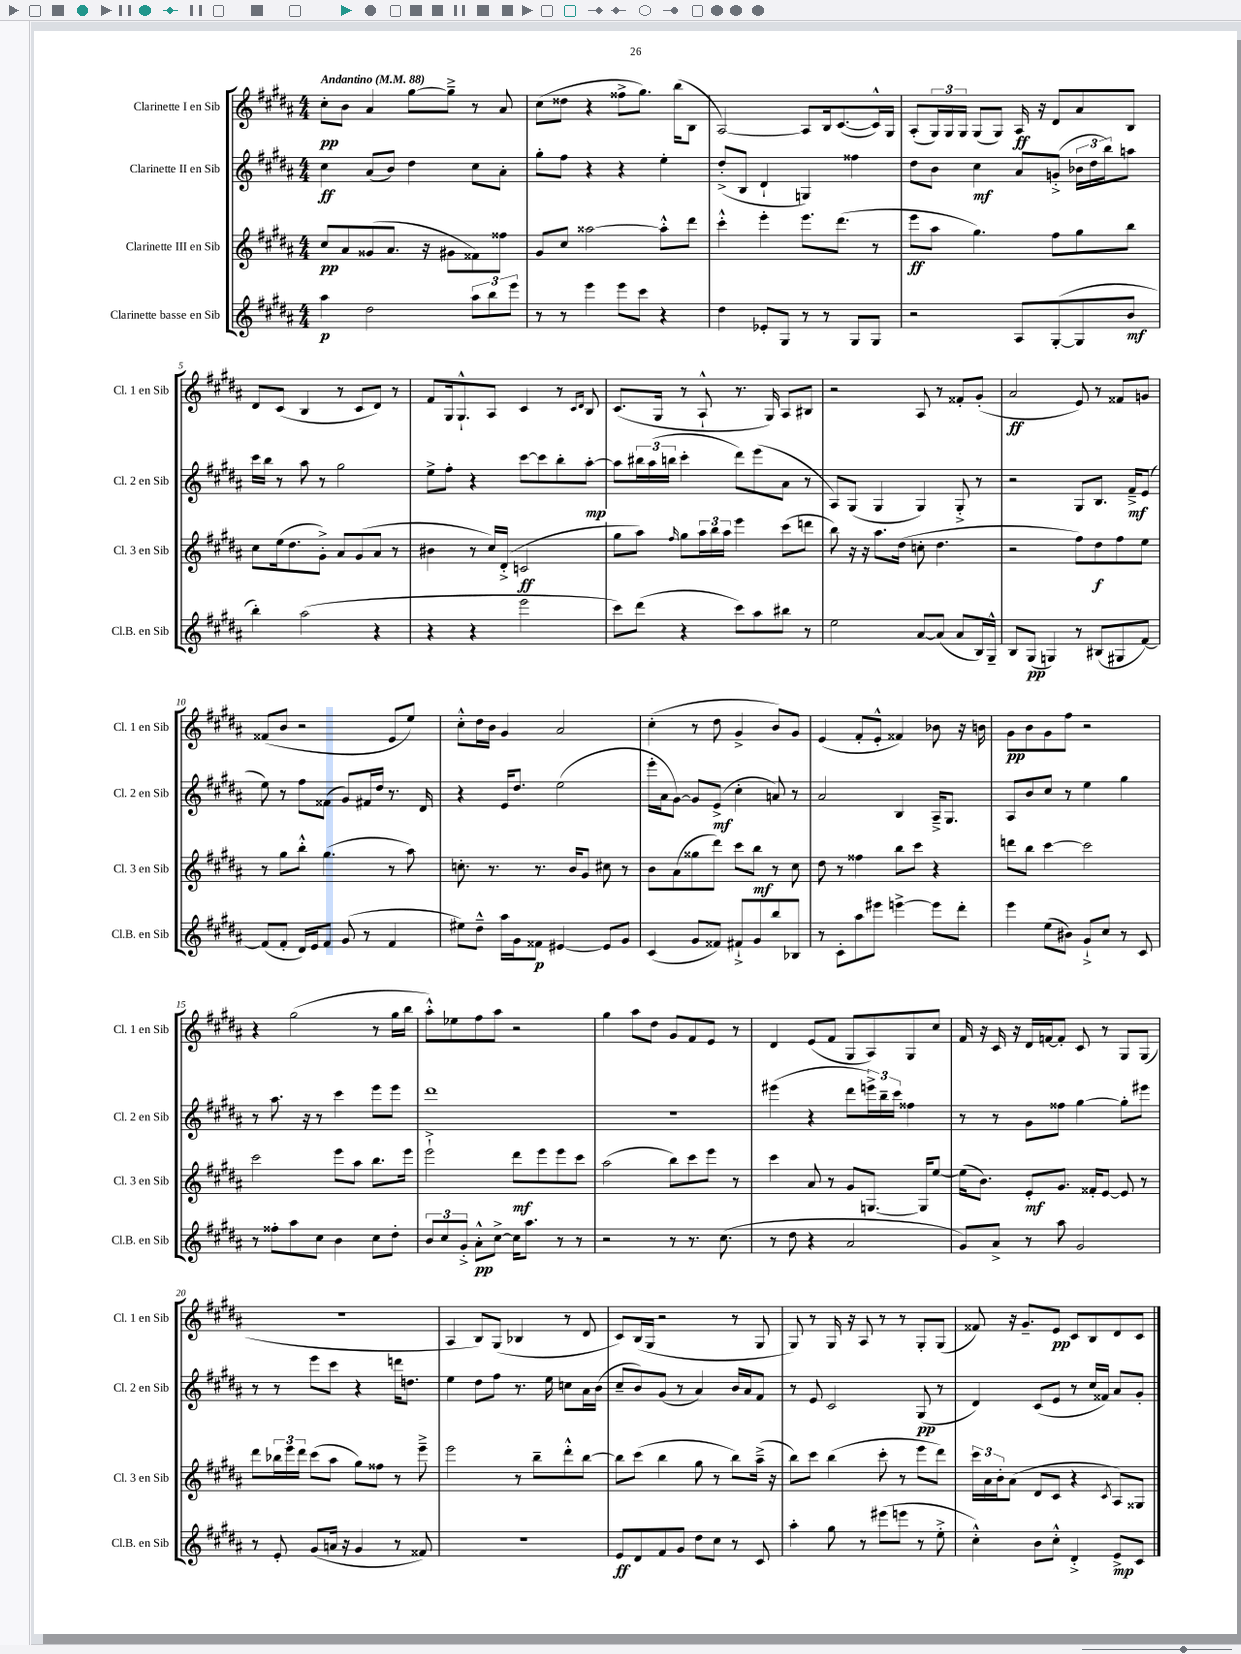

**kern	**dynam	**kern	**dynam	**kern	**dynam	**kern	**dynam
*part4	*part4	*part3	*part3	*part2	*part2	*part1	*part1
*staff4	*staff4	*staff3	*staff3	*staff2	*staff2	*staff1	*staff1
*I"Clarinette basse en Sib	*	*I"Clarinette III en Sib	*	*I"Clarinette II en Sib	*	*I"Clarinette I en Sib	*
*I'Cl.B. en Sib	*	*I'Cl. 3 en Sib	*	*I'Cl. 2 en Sib	*	*I'Cl. 1 en Sib	*
*clefG2	*	*clefG2	*	*clefG2	*	*clefG2	*
*k[f#c#g#d#a#]	*	*k[f#c#g#d#a#]	*	*k[f#c#g#d#a#]	*	*k[f#c#g#d#a#]	*
*M4/4	*	*M4/4	*	*M4/4	*	*M4/4	*
*MM88	*	*MM88	*	*MM88	*	*MM88	*
=1	=1	=1	=1	=1	=1	=1	=1
!	!	!	!	!	!	!LO:TX:a:B:t=Andantino	!
4aa#\	p	8cc#/L	pp	4cc#\	ff	8cc#'\L	pp
.	.	8a#/	.	.	.	8b\J	.
2dd#\	.	(8g##X/	.	(8a#/L	.	4a#/	.
.	.	8.a#/J	.	8b/J)	.	.	.
.	.	.	.	4dd#\	.	[8gg#\L	.
.	.	16r	.	.	.	.	.
.	.	8g#X\L	.	.	.	8gg#~^\J]	.
12aa#\L	.	8f##X\)	.	8cc#\L	.	8r	.
12bb\	.	.	.	.	.	.	.
.	.	8ff##X\J	.	8a#'\J	.	8a#/	.
12eee\J	.	.	.	.	.	.	.
=2	=2	=2	=2	=2	=2	=2	=2
8r	.	8g#/L	.	8gg#'\L	.	(8cc#\L	.
8r	.	8cc#/J	.	8ff#\J	.	8dd##X\J	.
4eee\	.	[2aa##X\	.	4r	.	4r	.
8eee\L	.	.	.	4r	.	8ff##X^\L	.
8ccc#\J	.	.	.	.	.	8.gg#\J)	.
4r	.	8aa##'^^\L]	.	4ee'\	.	.	.
.	.	.	.	.	.	(16bb\KL	.
.	.	8ddd#\J	.	.	.	8B\J	.
=3	=3	=3	=3	=3	=3	=3	=3
4dd#\	.	4ccc#'^^\	.	(8dd#'^/L	.	[2A#/)	.
.	.	.	.	8B/J	.	.	.
8e-X'/L	.	4eee'\	.	4d#`/	.	.	.
8G#/J	.	.	.	.	.	.	.
8r	.	8.eee\L	.	4Gn/)	.	8A#/L]	.
8r	.	.	.	.	.	16B/k	.
.	.	(8.ddd#\J	.	.	.	([8.c#/	.
8G#/L	.	.	.	4ff##X\	.	.	.
8G#/J	.	8r	.	.	.	16c#^^/L])	.
.	.	.	.	.	.	16G#/JJ	.
=4	=4	=4	=4	=4	=4	=4	=4
2r	.	8eee\L	ff	8dd#\L	.	(8A#'/L	.
.	.	8aa#\J	.	8b\J	.	24G#/L)	.
.	.	.	.	.	.	24G#/	.
.	.	.	.	.	.	24G#/JJ	.
.	.	4.gg#\)	.	4cc#\	mf	(8G#/L	.
.	.	.	.	.	.	8G#/J)	.
8A#/L	.	.	.	8a#/L	.	16A#/	ff
.	.	.	.	.	.	16r	.
([8G#'/	.	8ff#\L	.	(8gn'^/J	.	8d#/L	.
8G#/]	.	8gg#\	.	24b-X\LL	.	8a#/	.
.	.	.	.	24dd#\	.	.	.
.	.	.	.	24bb\J)	.	.	.
8b/J	mf	8bb\J	.	8aan\J	.	8B/J	.
!!LO:LB:g=z
=5	=5	=5	=5	=5	=5	=5	=5
4bb'\)	.	8cc#\L	.	16ccc#\LL	.	8d#/L	.
.	.	.	.	16bb\JJ	.	.	.
.	.	(16ee\k	.	8r	.	(8c#/J	.
.	.	8.dd#\	.	.	.	.	.
(2aa#\	.	.	.	8aa#\	.	4B/	.
.	.	8g#'^\J)	.	8r	.	.	.
.	.	8a#/L	.	2gg#\	.	8r	.
.	.	(8g#/	.	.	.	8c#/L	.
4r	.	8a#/J	.	.	.	8d#/J)	.
.	.	8r	.	.	.	8r	.
=6	=6	=6	=6	=6	=6	=6	=6
4r	.	4b#X\	.	8ee^\L	.	8f#/L	.
.	.	.	.	8ff#'\J	.	16G#/k	.
.	.	.	.	.	.	8.G#`^^/	.
4r	.	8r	.	4r	.	.	.
.	.	16cc#/LL)	.	.	.	8A#/J	.
.	.	(16d#'^/JJ	.	.	.	.	.
2eee\	.	2cn/	ff	[8ccc#\L	.	4c#/	.
.	.	.	.	8ccc#\]	.	.	.
.	.	.	.	8bb'\	.	8r	.
.	.	.	.	.	.	16qqc#/LL	.
.	.	.	.	.	.	16qqd#/JJ	.
.	.	.	.	[8aa#'\J	mp	8B/	.
=7	=7	=7	=7	=7	=7	=7	=7
8ccc#\L)	.	8gg#\L	.	8aa#\L]	.	(8.c#/L	.
(8ddd#\J	.	8aa#\J)	.	24bb#X\L	.	.	.
.	.	.	.	(24aa#\	.	.	.
.	.	.	.	.	.	16G#/Jk	.
.	.	.	.	24bbn\JJ	.	.	.
.	.	16qqff#/	.	.	.	.	.
4r	.	8gg#\L	.	4ccc#'\	.	8r	.
.	.	24aa#\L	.	.	.	8A#`^^/	.
.	.	24bb\	.	.	.	.	.
.	.	24aa#\JJ	.	.	.	.	.
8ccc#\L)	.	4eee\	.	8ddd#\L)	.	8.r	.
8aa#\	.	.	.	(8eee\	.	.	.
.	.	.	.	.	.	16G#/)	.
8bb#X\J	.	(8ccc#\L	.	8a#\J	.	8A#/L	.
8r	.	8dddn\J	.	8r	.	8B#X/J	.
=8	=8	=8	=8	=8	=8	=8	=8
2ee\	.	8bb\)	.	8A#/L)	.	2r	.
.	.	16r	.	(8G#/J	.	.	.
.	.	16r	.	.	.	.	.
.	.	8.aa#\L	.	4G#/	.	.	.
.	.	(16dd#\Jk	.	.	.	.	.
[8a#/L	.	8ccn'\	.	4G#/)	.	8A#/	.
(8a#/J]	.	4.dd#\	.	.	.	8r	.
8a#/L	.	.	.	8G#'^/	.	8f##X'/L	.
16B/L)	.	.	.	8r	.	(8g#'/J	.
16G#~^^/JJ	.	.	.	.	.	.	.
=9	=9	=9	=9	=9	=9	=9	=9
8B/L	.	2r	.	2r	.	2a#/	ff
(8G#/J	pp	.	.	.	.	.	.
4Gn/)	.	.	.	.	.	.	.
8r	.	8ff#\L)	.	8G#/L	.	8e/)	.
(8B#X/L	.	8dd#\	f	8.B/J	.	8r	.
8G#X/	.	8ff#\	.	.	.	8f##X/L	.
.	.	.	.	16f#~^/KL	mf	.	.
[8f#/J)	.	8ee\J	.	(8e/J	.	8gn/J	.
!!LO:LB:g=z
=10	=10	=10	=10	=10	=10	=10	=10
(8f#/L]	.	8r	.	8ee\)	.	(8f##X/L	.
8f#'/J	.	8gg#\L	.	8r	.	8b/J	.
16d#/LL)	.	8bb'^^\J	.	8ff#\L	.	2r	.
16e/J	.	.	.	.	.	.	.
8f#/J	.	(4.gg#\	.	(8f##X\J	.	.	.
(8g#/	.	.	.	8g#/L)	.	.	.
8r	.	.	.	16f#X/L	.	.	.
.	.	.	.	16dd#/JJ	.	.	.
4f#/	.	8r	.	8.r	.	8e/L	.
.	.	8aa#\)	.	.	.	8ee/J)	.
.	.	.	.	16d#/	.	.	.
=11	=11	=11	=11	=11	=11	=11	=11
8ee#X\L)	.	8.ccn'\	.	4r	.	8cc#'^^\L	.
8dd#~^^\J	.	.	.	.	.	16dd#\L	.
.	.	8.r	.	.	.	16b\JJ	.
16aa#\LL	.	.	.	16e/KL	.	4g#/	.
16g#\J	.	.	.	8.dd#/J	.	.	.
8f##X\J	p	8.r	.	.	.	.	.
[4e#X/	.	.	.	(2ee\	.	2a#/	.
.	.	16b/KL	.	.	.	.	.
.	.	8g#/J	.	.	.	.	.
8e#/L]	.	8cc#X\	.	.	.	.	.
8g#/J	.	8r	.	.	.	.	.
=12	=12	=12	=12	=12	=12	=12	=12
(4c#/	.	8b\L	.	16eee'\LL	.	(4cc#'\	.
.	.	.	.	16a#\J	.	.	.
.	.	(8a#\	.	[8g#\J)	.	.	.
8g#/L	.	8gg##X\	.	8g#/L]	.	8r	.
8f##X/J)	.	8ddd#\J)	.	(8e^/J	mf	8dd#\	.
8f#X`^/L	.	8ccc#\L	.	4cc#'\	.	4g#^/	.
8g#/	.	8bb\J	mf	.	.	.	.
8bb/	.	8r	.	8an/)	.	8b/L)	.
8B-X/J	.	8cc#\	.	8r	.	8g#/J	.
=13	=13	=13	=13	=13	=13	=13	=13
8r	.	8dd#\	.	2a#/	.	(4e/	.
8c#'\L	.	8r	.	.	.	.	.
8aa#\	.	4ff##X\	.	.	.	8f#'/L	.
8eee#X\J	.	.	.	.	.	8e'^^/J	.
[4eeen^\	.	8bb\L	.	4B/	.	4f##X/)	.
.	.	8ccc#\J	.	.	.	.	.
8eee\L]	.	4r	.	16A#~^/KL	.	8b-X\	.
.	.	.	.	8.G#/J	.	.	.
8ddd#'\J	.	.	.	.	.	16r	.
.	.	.	.	.	.	16bn\	.
=14	=14	=14	=14	=14	=14	=14	=14
4eee\	.	8dddn\L	.	8A#/L	.	8g#\L	pp
.	.	8bb\J	.	8b/	.	8b\	.
(8ee\L	.	[4ccc#\	.	8cc#/J	.	8g#\	.
8b#X\J)	.	.	.	8r	.	8ff#\J	.
8g#`^/L	.	2ccc#\]	.	4ee\	.	2r	.
8cc#/J	.	.	.	.	.	.	.
8r	.	.	.	4gg#\	.	.	.
8c#/	.	.	.	.	.	.	.
!!LO:LB:g=z
=15	=15	=15	=15	=15	=15	=15	=15
8r	.	2ccc#\	.	8r	.	4r	.
8ff##X'\L	.	.	.	8.aa#\	.	.	.
8aa#\	.	.	.	.	.	(2gg#\	.
.	.	.	.	16r	.	.	.
8cc#\J	.	.	.	8r	.	.	.
4b\	.	8eee\L	.	4ccc#\	.	.	.
.	.	8aa#\J	.	.	.	.	.
8cc#\L	.	8.bb\L	.	8eee\L	.	8r	.
8dd#'\J	.	.	.	8eee\J	.	16gg#\LL	.
.	.	16eee\Jk	.	.	.	16bb\JJ	.
=16	=16	=16	=16	=16	=16	=16	=16
12b/L	.	2eee`^\	.	1ddd#	.	8aa#'^^\L)	.
12cc#/	.	.	.	.	.	.	.
.	.	.	.	.	.	8ee-X\	.
12g#'^/J	.	.	.	.	.	.	.
8a#'^^\L	pp	.	.	.	.	8ff#\	.
[8cc#^\J	.	.	.	.	.	8aa#\J	.
16cc#\KL]	.	8ddd#\L	mf	.	.	2r	.
8.aa#\J	.	.	.	.	.	.	.
.	.	8eee\	.	.	.	.	.
8r	.	8eee\	.	.	.	.	.
8r	.	8ccc#\J	.	.	.	.	.
=17	=17	=17	=17	=17	=17	=17	=17
2r	.	(2aa#\	.	1r	.	4gg#\	.
.	.	.	.	.	.	8aa#\L	.
.	.	.	.	.	.	8dd#\J	.
8r	.	8bb\L)	.	.	.	8g#/L	.
8.r	.	8ccc#\	.	.	.	8f#/	.
.	.	8eee\J	.	.	.	8e/J	.
(8.cc#\	.	.	.	.	.	.	.
.	.	8r	.	.	.	8r	.
=18	=18	=18	=18	=18	=18	=18	=18
8r	.	4ccc#\	.	(4eee#X\	.	4d#/	.
8dd#\	.	.	.	.	.	.	.
4r	.	8a#/	.	4r	.	(8e/L	.
.	.	8r	.	.	.	8f#/J	.
2a#/	.	8g#/L	.	8ddd#\L	.	8G#/L	.
.	.	[8.Gn/J	.	24eeen^\L)	.	8A#/)	.
.	.	.	.	24bb~\	.	.	.
.	.	.	.	24ccc#\JJ	.	.	.
.	.	.	.	4ff##X\	.	8G#/	.
.	.	16G/KL]	.	.	.	.	.
.	.	[8ee/J	.	.	.	8cc#/J	.
=19	=19	=19	=19	=19	=19	=19	=19
8g#/L)	.	(16ee\KL]	.	8r	.	16f#/	.
.	.	8.b\J)	.	.	.	16r	.
8a#^/J	.	.	.	8r	.	16c#/	.
.	.	.	.	.	.	16r	.
8r	.	8e'/L	mf	8g#\L	.	16d#/LL	.
.	.	.	.	.	.	[16fn/J	.
8aa#\	.	8.g#/J	.	8ff##X\J	.	8f'/J]	.
2g#/	.	.	.	[4gg#\	.	8c#/	.
.	.	16f##X'/KL	.	.	.	.	.
.	.	[8e/J	.	.	.	8r	.
.	.	8e/]	.	8gg#'\L]	.	8G#/L	.
.	.	8r	.	8eee#X\J	.	(8G#/J	.
!!LO:LB:g=z
=20	=20	=20	=20	=20	=20	=20	=20
8r	.	8ddd#\L	.	8r	.	1r	.
8e'/	.	24bb-X\L	.	8r	.	.	.
.	.	24eee\	.	.	.	.	.
.	.	24ddd#\JJ	.	.	.	.	.
(8g#/L	.	(8ccc#\L	.	8eee\L	.	.	.
16an/Jk	.	8aa#\J	.	8ccc#\J	.	.	.
16r	.	.	.	.	.	.	.
4g#/	.	8gg#\L)	.	4r	.	.	.
.	.	8ff##X\J	.	.	.	.	.
8r	.	8r	.	16dddn\KL	.	.	.
.	.	.	.	8.ddn\J	.	.	.
8f##X/)	.	8eee~^\	.	.	.	.	.
=21	=21	=21	=21	=21	=21	=21	=21
1r	.	2eee\	.	4ee\	.	4A#/	.
.	.	.	.	8dd#\L	.	8B/L)	.
.	.	.	.	8ff#\J	.	(8G#/J	.
.	.	8r	.	8.r	.	4B-X/	.
.	.	8bb~\L	.	.	.	.	.
.	.	.	.	16ee\	.	.	.
.	.	8ddd#'^^\	.	8ccn\L	.	8r	.
.	.	[8bb\J	.	16a#\L	.	8d#/	.
.	.	.	.	(16b\JJ	.	.	.
=22	=22	=22	=22	=22	=22	=22	=22
8e/L	ff	8bb\L]	.	8cc#~/L	.	8c#/L)	.
8d#/	.	(8ccc#\J	.	8b/)	.	(16B/L	.
.	.	.	.	.	.	16G#/JJ	.
8f#/	.	4bb\	.	(8g#/J	.	2r	.
8g#/J	.	.	.	8r	.	.	.
8dd#\L	.	8gg#\	.	4a#/)	.	.	.
8cc#\J	.	8r	.	.	.	.	.
8r	.	8bb\L)	.	16b/LL	.	8r	.
.	.	.	.	16a#/J	.	.	.
8c#/	.	(16aa#~^\Jk	.	8f#/J	.	8G#/	.
.	.	16r	.	.	.	.	.
=23	=23	=23	=23	=23	=23	=23	=23
4aa#'\	.	8bb\L)	.	8r	.	8G#/)	.
.	.	8ccc#\J	.	8e/	.	8r	.
8gg#\	.	(4bb\	.	2c#/	.	16G#/	.
.	.	.	.	.	.	16r	.
8r	.	.	.	.	.	8A#/	.
(8eee#X\L	.	8ccc#'\	.	.	.	8r	.
8eeen\J	.	8r	.	.	.	8r	.
8r	.	8eee\L	.	(8G#/	pp	8G#'/L	.
8ee'^\	.	8ddd#\J)	.	8r	.	(8G#/J	.
=24	=24	=24	=24	=24	=24	=24	=24
4cc#'^^\)	.	24ccc#\LL	.	4d#/)	.	8f##X/)	.
.	.	24a#\	.	.	.	.	.
.	.	24b'\J	.	.	.	.	.
.	.	(8a#\J	.	.	.	16r	.
.	.	.	.	.	.	8.g#~/L	.
8b\L	.	8d#/L	.	(8c#/L	.	.	.
8cc#'^^\J	.	8c#/J	.	8e/J	.	8e/J	pp
4d#'^/	.	4r	.	8r	.	8c#/L	.
.	.	.	.	16cc#/LL	.	8B/	.
.	.	.	.	16f##X/JJ)	.	.	.
.	.	8qc#/	.	.	.	.	.
8e^/L	mp	8A#/L)	.	8a#/L	.	8d#/	.
8c#/J	.	8G##X/J	.	8g#'/J	.	8c#/J	.
==	==	==	==	==	==	==	==
*-	*-	*-	*-	*-	*-	*-	*-
